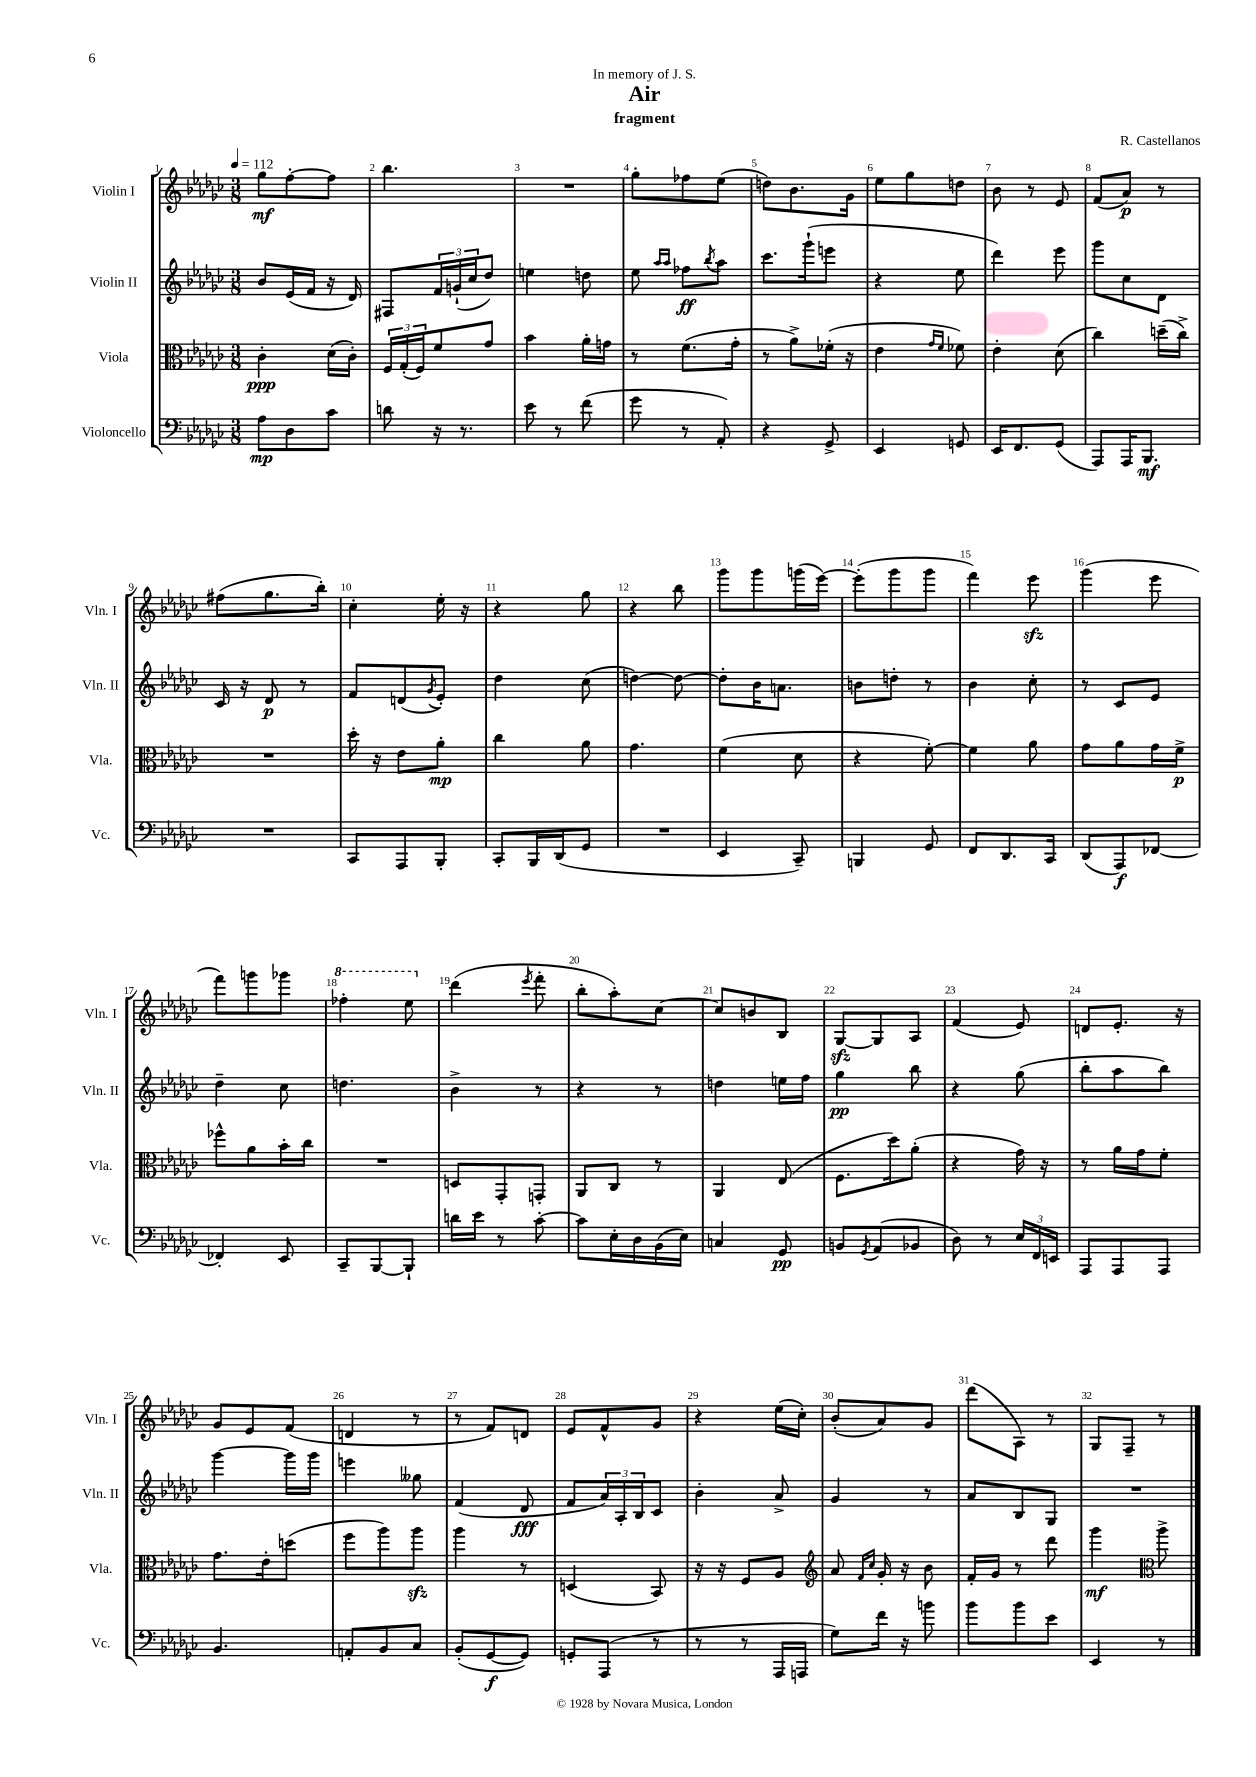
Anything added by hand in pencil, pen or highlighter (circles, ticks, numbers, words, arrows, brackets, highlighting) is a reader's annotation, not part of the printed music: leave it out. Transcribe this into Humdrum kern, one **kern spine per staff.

**kern	**dynam	**kern	**dynam	**kern	**dynam	**kern	**dynam
*part4	*part4	*part3	*part3	*part2	*part2	*part1	*part1
*staff4	*staff4	*staff3	*staff3	*staff2	*staff2	*staff1	*staff1
*I"Violoncello	*	*I"Viola	*	*I"Violin II	*	*I"Violin I	*
*I'Vc.	*	*I'Vla.	*	*I'Vln. II	*	*I'Vln. I	*
*clefF4	*	*clefC3	*	*clefG2	*	*clefG2	*
*k[b-e-a-d-g-c-]	*	*k[b-e-a-d-g-c-]	*	*k[b-e-a-d-g-c-]	*	*k[b-e-a-d-g-c-]	*
*M3/8	*	*M3/8	*	*M3/8	*	*M3/8	*
*MM112	*	*MM112	*	*MM112	*	*MM112	*
=1	=1	=1	=1	=1	=1	=1	=1
8A-\L	mp	4c-'\	ppp	8b-/L	.	8gg-\L	mf
8D-\	.	.	.	(16e-/L	.	[8ff'\	.
.	.	.	.	16f/JJ	.	.	.
8c-\J	.	(16d-\LL	.	16r	.	8ff\J]	.
.	.	16c-'\JJ)	.	16d-/)	.	.	.
=2	=2	=2	=2	=2	=2	=2	=2
8dn\	.	24F/LL	.	8F#X/L	.	4.bb-\	.
.	.	(24G-'/	.	.	.	.	.
.	.	24F/J)	.	.	.	.	.
16r	.	8f/	.	24f/L	.	.	.
.	.	.	.	(24gn`/	.	.	.
8.r	.	.	.	.	.	.	.
.	.	.	.	24cc-/J	.	.	.
.	.	8g-/J	.	8dd-/J)	.	.	.
=3	=3	=3	=3	=3	=3	=3	=3
8e-\	.	4b-\	.	4een\	.	4.r	.
8r	.	.	.	.	.	.	.
(8f\	.	16a-'\LL	.	8ddn\	.	.	.
.	.	16gn\JJ	.	.	.	.	.
=4	=4	=4	=4	=4	=4	=4	=4
8g-\	.	8r	.	8ee-\	.	8gg-'\L	.
.	.	.	.	16qqaa-/LL	.	.	.
.	.	.	.	16qqaa-/JJ	.	.	.
8r	.	(8.f\L	.	8ff-X\L	ff	8ff-X\	.
.	.	.	.	8qbb-/	.	.	.
8AA-'/)	.	.	.	8aa-\J	.	(8ee-\J	.
.	.	16g-'\Jk	.	.	.	.	.
=5	=5	=5	=5	=5	=5	=5	=5
4r	.	8r	.	8.ccc-\L	.	8ddn\L)	.
.	.	8a-^\L)	.	.	.	8.b-\	.
.	.	.	.	(16ggg-`\k	.	.	.
8GG-^/	.	(16f-X'\Jk	.	8eeen\J	.	.	.
.	.	16r	.	.	.	16g-\Jk	.
=6	=6	=6	=6	=6	=6	=6	=6
4EE-/	.	4e-\	.	4r	.	8ee-\L	.
.	.	.	.	.	.	8gg-\	.
.	.	16qqg-/LL	.	.	.	.	.
.	.	16qqf/JJ	.	.	.	.	.
8GGn/	.	8f-X\)	.	8ee-\	.	8ddn\J	.
=7	=7	=7	=7	=7	=7	=7	=7
16EE-/KL	.	4e-'\	.	4ddd-\)	.	8b-\	.
8.FF/	.	.	.	.	.	.	.
.	.	.	.	.	.	8r	.
(8GG-/J	.	(8d-\	.	8eee-\	.	8e-/	.
=8	=8	=8	=8	=8	=8	=8	=8
8AAA-/L)	.	4cc-\)	.	8ggg-\L	.	(8f/L	.
16AAA-/K	.	.	.	8cc-\	.	8a-/J)	p
8.BBB-/J	mf	.	.	.	.	.	.
.	.	(16ddn~\LL	.	8d-\J	.	8r	.
.	.	16cc-^\JJ)	.	.	.	.	.
!!LO:LB:g=z
=9	=9	=9	=9	=9	=9	=9	=9
4.r	.	4.r	.	16c-/	.	(8ff#X\L	.
.	.	.	.	16r	.	.	.
.	.	.	.	8d-/	p	8.gg-\	.
.	.	.	.	8r	.	.	.
.	.	.	.	.	.	16bb-'\Jk)	.
=10	=10	=10	=10	=10	=10	=10	=10
8CC-/L	.	16dd-'\	.	8f/L	.	4cc-'\	.
.	.	16r	.	.	.	.	.
8AAA-/	.	8e-\L	.	(8dn/	.	.	.
.	.	.	.	8qg-/	.	.	.
8BBB-'/J	.	8a-'\J	mp	8e-'/J)	.	16ee-'\	.
.	.	.	.	.	.	16r	.
=11	=11	=11	=11	=11	=11	=11	=11
8CC-'/L	.	4cc-\	.	4dd-\	.	4r	.
16BBB-/L	.	.	.	.	.	.	.
(16DD-/J	.	.	.	.	.	.	.
8GG-/J	.	8a-\	.	(8cc-\	.	8gg-\	.
=12	=12	=12	=12	=12	=12	=12	=12
4.r	.	4.g-\	.	[4ddn\)	.	4r	.
.	.	.	.	8dd\_	.	8bb-\	.
=13	=13	=13	=13	=13	=13	=13	=13
4EE-/	.	(4f\	.	8dd'\L]	.	8ggg-\L	.
.	.	.	.	16b-\K	.	8ggg-\	.
.	.	.	.	8.an\J	.	.	.
8CC-~/)	.	8d-\	.	.	.	(16gggn\L	.
.	.	.	.	.	.	[16eee-\JJ)	.
=14	=14	=14	=14	=14	=14	=14	=14
4BBBn/	.	4r	.	8bn\L	.	(8eee-'\L]	.
.	.	.	.	8ddn'\J	.	8ggg-\	.
8GG-/	.	[8f'\)	.	8r	.	8ggg-\J	.
=15	=15	=15	=15	=15	=15	=15	=15
8FF/L	.	4f\]	.	4b-\	.	4fff\)	.
8.DD-/	.	.	.	.	.	.	.
.	.	8a-\	.	8cc-'\	.	8eee-zz\	.
16CC-/Jk	.	.	.	.	.	.	.
=16	=16	=16	=16	=16	=16	=16	=16
(8DD-/L	.	8g-\L	.	8r	.	(4ggg-\	.
8AAA-/)	f	8a-\	.	8c-/L	.	.	.
[8FF-X/J	.	16g-\L	.	8e-/J	.	8eee-\	.
.	.	16f^\JJ	p	.	.	.	.
!!LO:LB:g=z
=17	=17	=17	=17	=17	=17	=17	=17
4FF-X'/]	.	8ff-X^^\L	.	4dd-~\	.	8fff\L)	.
.	.	8a-\	.	.	.	8gggn\	.
8EE-/	.	16b-'\L	.	8cc-\	.	8ggg-X\J	.
.	.	16cc-\JJ	.	.	.	.	.
=18	=18	=18	=18	=18	=18	=18	=18
*	*	*	*	*	*	*8va	*
8CC-~/L	.	4.r	.	4.ddn\	.	4fff-X'\	.
[8BBB-/	.	.	.	.	.	.	.
8BBB-`/J]	.	.	.	.	.	8eee-\	.
=19	=19	=19	=19	=19	=19	=19	=19
*	*	*	*	*	*	*X8va	*
16dn\LL	.	8Dn/L	.	4b-^\	.	(4ddd-\	.
16e-\JJ	.	.	.	.	.	.	.
8r	.	8GG-'/	.	.	.	.	.
.	.	.	.	.	.	8qeee-/	.
[8c-'\	.	8GGn'/J	.	8r	.	8fff'\	.
=20	=20	=20	=20	=20	=20	=20	=20
8c-\L]	.	8AA-/L	.	4r	.	8bb-'\L	.
16E-'\L	.	8C-/J	.	.	.	8aa-'\)	.
16D-\	.	.	.	.	.	.	.
(16BB-\	.	8r	.	8r	.	[8cc-\J	.
16E-\JJ)	.	.	.	.	.	.	.
=21	=21	=21	=21	=21	=21	=21	=21
4Cn/	.	4AA-/	.	4ddn\	.	8cc-/L]	.
.	.	.	.	.	.	8bn/	.
8GG-/	pp	(8E-/	.	16een\LL	.	8B-/J	.
.	.	.	.	16ff\JJ	.	.	.
=22	=22	=22	=22	=22	=22	=22	=22
8BBn/L	.	8.F\L	.	4gg-\	pp	[8G-zz/L	.
8qGG-/	.	.	.	.	.	.	.
(8AA-/	.	.	.	.	.	8G-/]	.
.	.	16dd-\k)	.	.	.	.	.
8BB-X/J	.	(8a-'\J	.	8bb-\	.	8A-/J	.
=23	=23	=23	=23	=23	=23	=23	=23
8D-\)	.	4r	.	4r	.	(4f/	.
8r	.	.	.	.	.	.	.
24E-/LL	.	16g-\)	.	(8gg-\	.	8e-/)	.
24FF/	.	.	.	.	.	.	.
.	.	16r	.	.	.	.	.
24EEn/JJ	.	.	.	.	.	.	.
=24	=24	=24	=24	=24	=24	=24	=24
8AAA-/L	.	8r	.	8bb-'\L	.	8dn/L	.
8AAA-/	.	16a-\LL	.	8aa-\	.	8.e-'/J	.
.	.	16g-\J	.	.	.	.	.
8AAA-/J	.	8f'\J	.	8bb-\J)	.	.	.
.	.	.	.	.	.	16r	.
!!LO:LB:g=z
=25	=25	=25	=25	=25	=25	=25	=25
4.BB-/	.	8.g-\L	.	[4ggg-\	.	8g-/L	.
.	.	.	.	.	.	8e-/	.
.	.	16e-'\k	.	.	.	.	.
.	.	(8ddn\J	.	16ggg-\LL]	.	(8f/J	.
.	.	.	.	16ggg-\JJ	.	.	.
=26	=26	=26	=26	=26	=26	=26	=26
8AAn'/L	.	8ff\L	.	4eeen\	.	4dn/	.
8BB-/	.	8aa-\)	.	.	.	.	.
8C-/J	.	8aa-zz\J	.	8gg--X\	.	8r	.
=27	=27	=27	=27	=27	=27	=27	=27
(8BB-'/L	.	4aa-\	.	(4f/	.	8r	.
[8GG-/	f	.	.	.	.	8f/L)	.
8GG-/J])	.	8r	.	8d-/	fff	8dn/J	.
=28	=28	=28	=28	=28	=28	=28	=28
8GGn'/L	.	(4Dn/	.	8f/L	.	8e-/L	.
(8AAA-/J	.	.	.	24a-/L)	.	8f^^/	.
.	.	.	.	24A-'/	.	.	.
.	.	.	.	24B-/J	.	.	.
8r	.	8BB-/)	.	8c-/J	.	8g-/J	.
=29	=29	=29	=29	=29	=29	=29	=29
8r	.	16r	.	4b-'\	.	4r	.
.	.	16r	.	.	.	.	.
8r	.	8F/L	.	.	.	.	.
16AAA-/LL	.	8A-/J	.	8a-^/	.	(16ee-\LL	.
16AAAn/JJ	.	.	.	.	.	16cc-'\JJ)	.
=30	=30	=30	=30	=30	=30	=30	=30
*	*	*clefG2	*	*	*	*	*
8G-\L)	.	8a-/	.	4g-/	.	(8b-'/L	.
.	.	16qqf/LL	.	.	.	.	.
.	.	16qqcc-/JJ	.	.	.	.	.
16f\Jk	.	16g-'/	.	.	.	8a-/)	.
16r	.	16r	.	.	.	.	.
8bn\	.	8b-\	.	8r	.	8g-/J	.
=31	=31	=31	=31	=31	=31	=31	=31
8b-\L	.	16f'/LL	.	8a-/L	.	(8ddd-\L	.
.	.	16g-/JJ	.	.	.	.	.
8b-\	.	8r	.	8B-/	.	8A-\J)	.
8e-\J	.	8ddd-\	.	8G-/J	.	8r	.
=32	=32	=32	=32	=32	=32	=32	=32
4EE-/	.	4ggg-\	mf	4.r	.	8G-/L	.
.	.	.	.	.	.	8F~/J	.
*	*	*clefC3	*	*	*	*	*
8r	.	8aa-^\	.	.	.	8r	.
==	==	==	==	==	==	==	==
*-	*-	*-	*-	*-	*-	*-	*-
